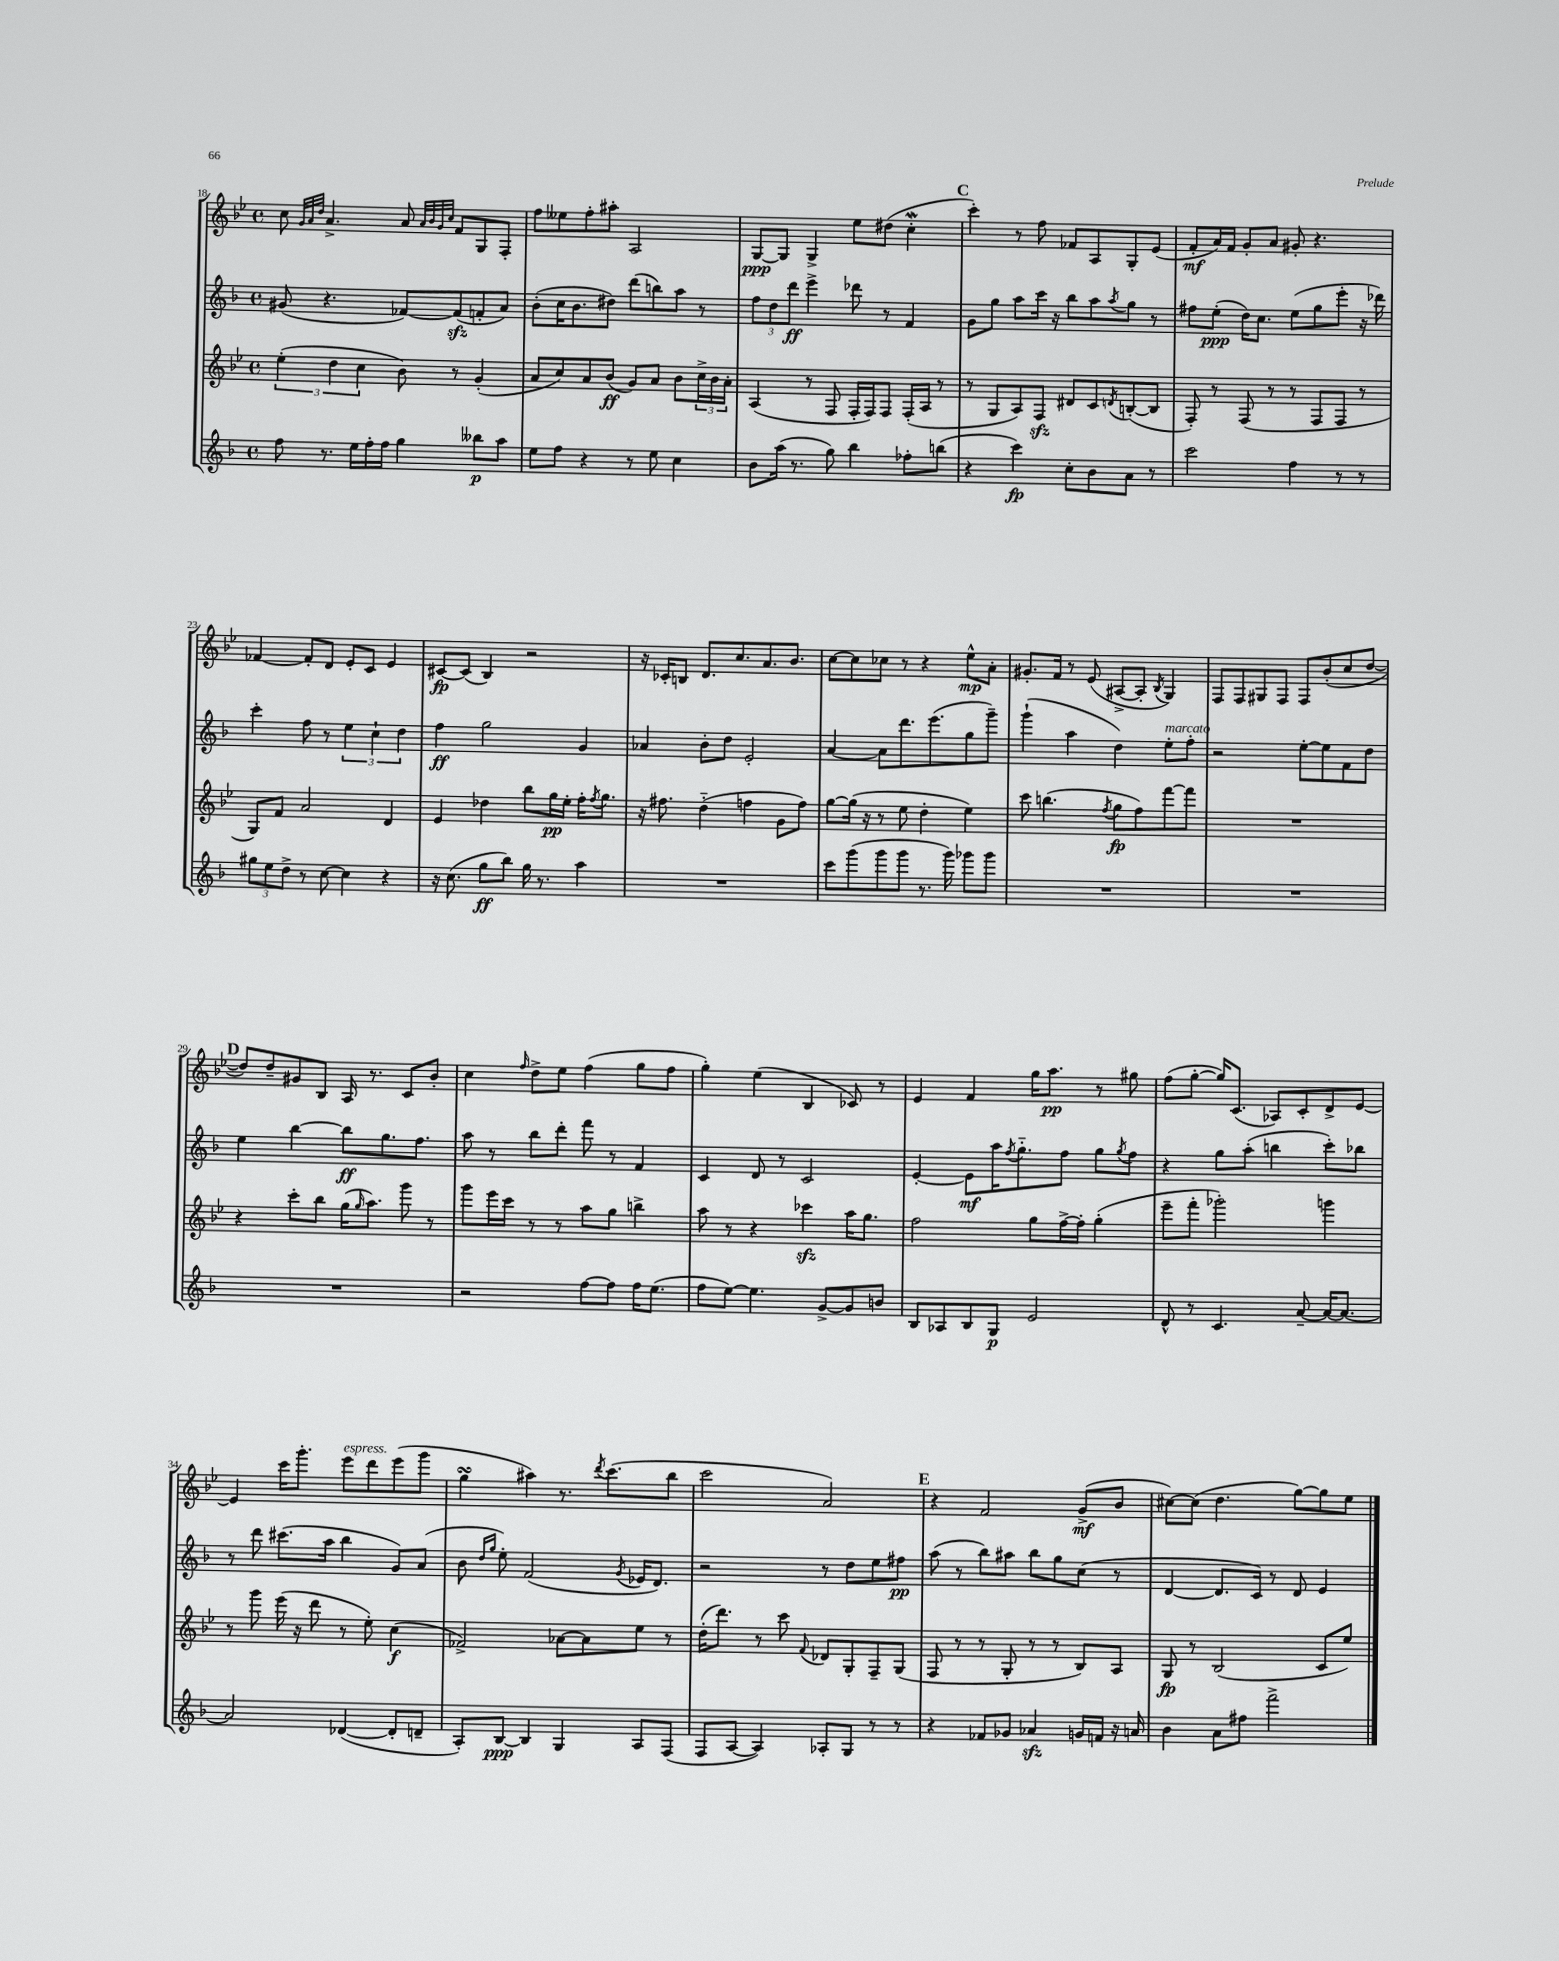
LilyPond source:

<<
\new StaffGroup <<
\new Staff = "s0" {
    \clef treble \key bes \major \defaultTimeSignature \time 4/4
    c''8 \grace { g'32 a'32 d''32 } a'4.-> a'8 \grace { a'32 bes'32 g'32 c''32 } f'8 g8 f8-. |
    f''8 eeses''8 f''8-. ais''8-. a2 |
    g8~\ppp g8 g4-> ees''8 dis''8( c''4-.\mordent |
    \mark \markup { \bold "C" } c'''4-.) r8 f''8 fes'8 a8 g8-. ees'8( |
    f'8-.\mf a'16) f'16 g'8-. a'8 gis'8-. r4. |
    fes'4~ fes'8-. d'8 ees'8-. c'8 ees'4 |
    cis'8~\fp cis'8( bes4) r2 |
    r16 ces'16-. b8 d'8. c''8. a'8. bes'8. |
    c''8~ c''8 ces''8 r8 r4 ees''8-^\mp a'8-. |
    gis'8.-. f'16 r8 ees'8( ais8~-> ais8-. \acciaccatura { bes8 } g4) |
    f8 f8 gis8 f8 f8 bes'8-.( c''8 d''8~ |
    \mark \markup { \bold "D" } d''8) d''8-- gis'8 bes8 a16 r8. c'8 bes'8-. |
    c''4 \grace { f''16 } d''8-> ees''8 f''4( g''8 f''8 |
    g''4-.) ees''4( bes4 ces'8) r8 |
    ees'4 f'4 g''16 a''8.\pp r8 gis''8 |
    f''8( g''8~-. g''16) c'8.( aes8) c'8-. d'8-> ees'8~ |
    ees'4 c'''16 g'''8.-. ees'''8^\markup { \italic "espress." } d'''8 ees'''8( g'''8 |
    g''4\turn ais''4) r8. \acciaccatura { d'''8 } c'''8.( bes''8 |
    c'''2 a'2) |
    \mark \markup { \bold "E" } r4 f'2 g'8->\mf( bes'8 |
    cis''8~) cis''8( d''4. g''8~) g''8 ees''8 \bar "|." |
}
\new Staff = "s1" {
    \clef treble \key f \major \defaultTimeSignature \time 4/4
    gis'8( r4. fes'8~) fes'8\sfz( f'8-. a'8) |
    bes'8-.( c''16 bes'8. dis''8) d'''8( b''8) a''8 r8 |
    \tuplet 3/2 { f''8 d''8 d'''8\ff } e'''4-> des'''8 r8 f'4 |
    \mark \markup { \bold "C" } g'8 g''8 a''8 c'''16 r16 bes''8 a''8 \acciaccatura { a''8 } g''8 r8 |
    fis''8 e''8-.\ppp( d''16) c''8. e''8( g''8 e'''8-. r16 des'''16) |
    c'''4-. f''8 r8 \tuplet 3/2 { e''4 c''4-! d''4 } |
    f''4\ff g''2 g'4 |
    aes'4 bes'8-. d''8 e'2-. |
    a'4~ a'8 d'''8. e'''8.( g''8 g'''8--) |
    g'''4-!( a''4 d''4) e''8-.^\markup { \italic "marcato" } f''8-. |
    r2 e''8~-. e''8 f'8 d''8 |
    \mark \markup { \bold "D" } e''4 bes''4~ bes''8\ff g''8. f''8. |
    a''8 r8 bes''8 d'''8-. f'''8 r8 f'4 |
    c'4 d'8 r8 c'2 |
    e'4~-. e'8\mf a''16 \acciaccatura { f''8 } g''8.-_ f''8 g''8 \acciaccatura { g''8 } f''8 |
    r4 g''8 a''8-.( b''4 c'''8-.) bes''8 |
    r8 d'''8 cis'''8.( a''16 bes''4 g'8) a'8( |
    bes'8 \grace { d''16 g''16 } e''8-.) f'2( \acciaccatura { g'8 } ees'16 d'8.) |
    r2 r8 d''8 e''8 fis''8\pp |
    \mark \markup { \bold "E" } a''8( r8 bes''8) ais''8 bes''8 g''8 c''8( r8 |
    d'4~ d'8. c'16) r8 d'8 e'4 \bar "|." |
}
\new Staff = "s2" {
    \clef treble \key bes \major \defaultTimeSignature \time 4/4
    \tuplet 3/2 { ees''4-.( d''4 c''4 } bes'8) r8 g'4-.( |
    a'8 c''8) a'8 bes'8\ff( g'8) a'8 bes'8 \tuplet 3/2 { c''16-> bes'16 a'16-. } |
    a4( r8 f8 f16-. f16) f8 f16-.( a16 r8 |
    \mark \markup { \bold "C" } r8 g8 a8) f8\sfz dis'8 c'8 \acciaccatura { d'8 } b8~-.( b8 |
    f8-.) r8 f8( r8 r8 f8 f8 r8 |
    g8) f'8 a'2 d'4 |
    ees'4 des''4 bes''8 g''16\pp ees''16-. f''16-. \acciaccatura { f''8 } g''8. |
    r16 fis''8. d''4-_( f''4 g'8 f''8) |
    g''8~ g''16( r16 r8 ees''8 d''4-. ees''4) |
    c'''8 b''4.( \acciaccatura { f''8 } g''8\fp f''8) f'''8~ f'''8 |
    R1 |
    \mark \markup { \bold "D" } r4 c'''8-. bes''8 g''16( \grace { g''16 } a''8.) g'''8 r8 |
    g'''8 ees'''16 c'''16 r8 r8 a''8 g''8 b''4-> |
    a''8 r8 r4 ces'''4\sfz a''16 g''8. |
    f''2 g''8 f''16~-> f''16-. g''4-.( |
    ees'''8-- f'''8-. ges'''2-.) g'''4 |
    r8 g'''8 ees'''16( r16 d'''8 r8 ees''8-.) c''4\f( |
    fes'2->) aes'8~ aes'8 ees''8 r8 |
    d''16-.( d'''8.) r8 c'''8 \appoggiatura { f'8 } des'8 g8-. f8-- g8( |
    \mark \markup { \bold "E" } f8 r8 r8 g8-. r8 r8 bes8) a8 |
    g8\fp r8 bes2( c'8 ees''8) \bar "|." |
}
\new Staff = "s3" {
    \clef treble \key f \major \defaultTimeSignature \time 4/4
    f''8 r8. e''16 f''16-. f''16 g''4 beses''8\p a''8 |
    e''8 f''8 r4 r8 e''8 c''4 |
    bes'8 a''16( r8. g''8) bes''4 fes''8-. b''8( |
    \mark \markup { \bold "C" } r4 c'''4\fp) c''8-. bes'8 a'8 r8 |
    c'''2 f''4 r8 r8 |
    \tuplet 3/2 { gis''8 e''8 d''8-> } r8 c''8~ c''4 r4 |
    r16 c''8.( g''8\ff bes''8) g''16 r8. a''4 |
    R1 |
    c'''8 g'''8( g'''8 g'''8 r8. g'''16) ges'''8 ges'''8 |
    R1 |
    R1 |
    \mark \markup { \bold "D" } R1 |
    r2 f''8~ f''8 f''16 e''8.( |
    f''8 e''8~) e''4. g'8~-> g'8 b'8 |
    bes8 aes8 bes8 g8\p e'2 |
    d'8-^ r8 c'4. a'8~-- a'16~ a'8.~ |
    a'2 des'4~( des'8-. d'8-- |
    a8-.) bes8~\ppp bes4 g4 a8 f8( |
    f8 a8~ a4) aes8-. g8 r8 r8 |
    \mark \markup { \bold "E" } r4 fes'8 ges'8 aes'4\sfz g'16 f'16 r16 a'16 |
    bes'4 a'8 fis''8 f'''2-> \bar "|." |
}
>>
>>
\layout { \context { \Score currentBarNumber = #18 } }
